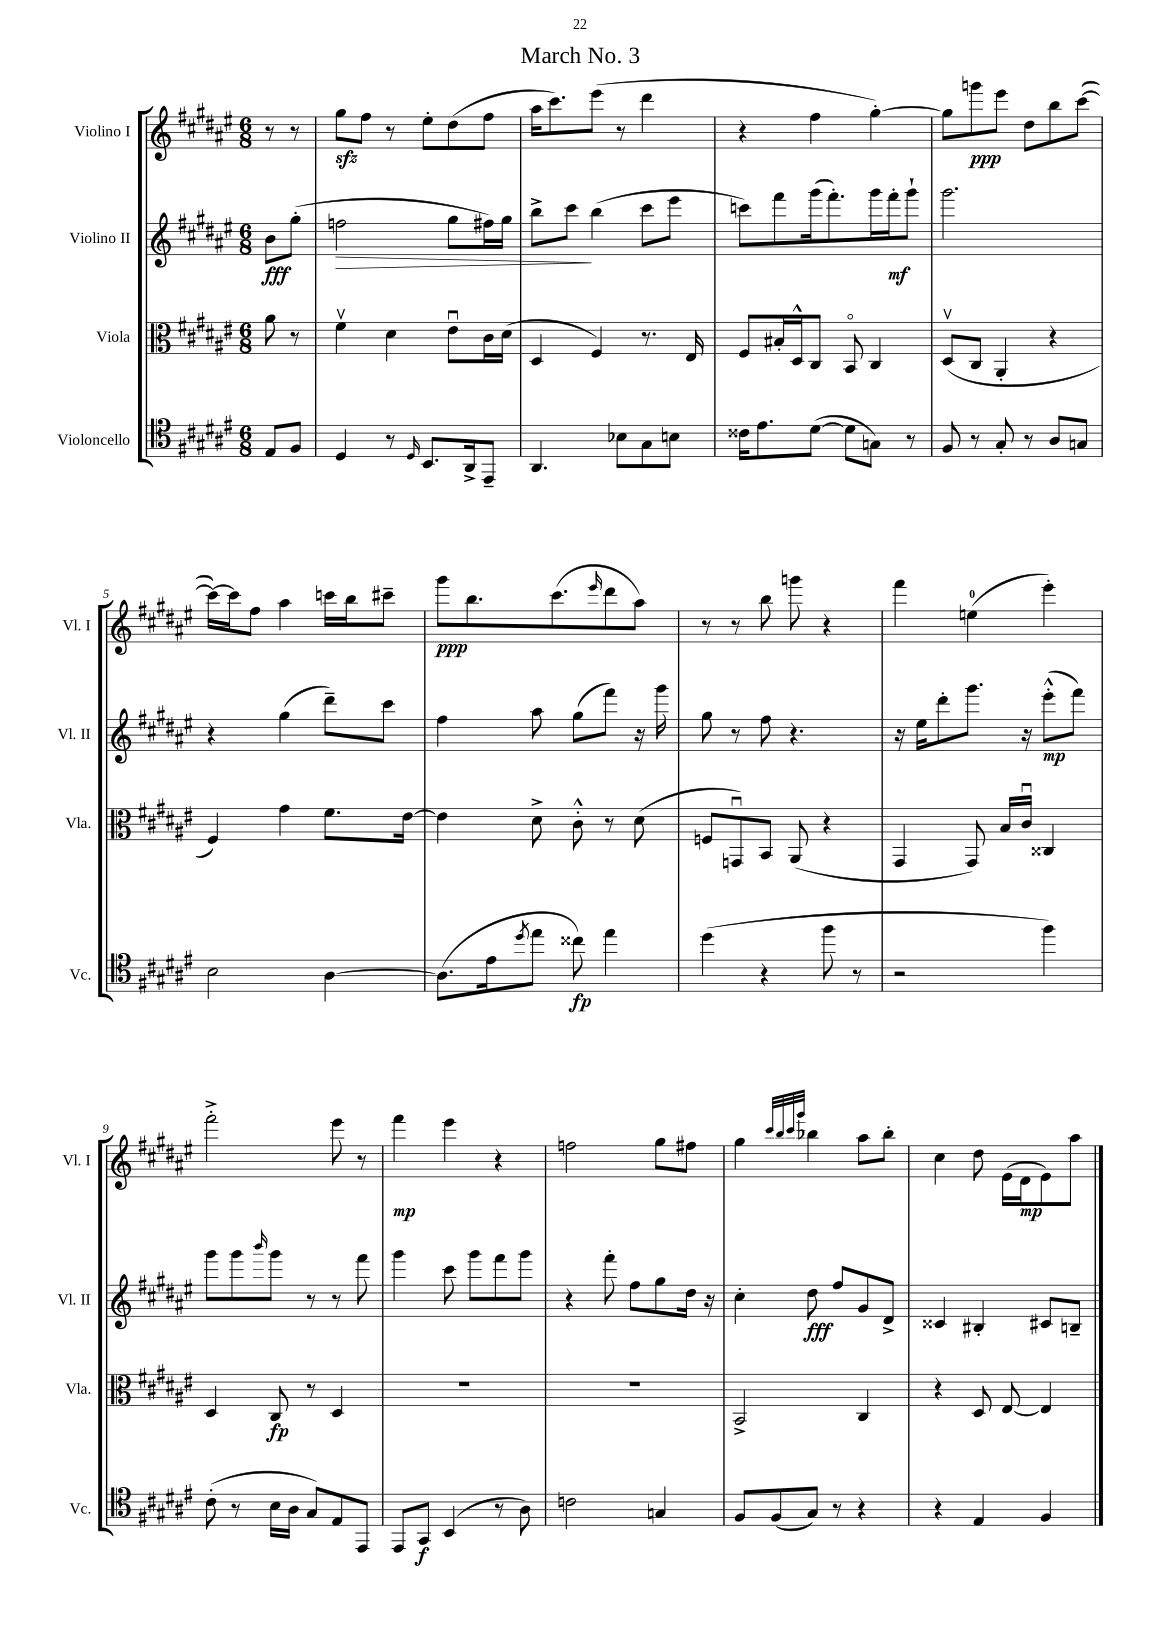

**kern	**dynam	**kern	**dynam	**kern	**dynam	**kern	**dynam
*part4	*part4	*part3	*part3	*part2	*part2	*part1	*part1
*staff4	*staff4	*staff3	*staff3	*staff2	*staff2	*staff1	*staff1
*I"Violoncello	*	*I"Viola	*	*I"Violino II	*	*I"Violino I	*
*I'Vc.	*	*I'Vla.	*	*I'Vl. II	*	*I'Vl. I	*
*clefC4	*	*clefC3	*	*clefG2	*	*clefG2	*
*k[f#c#g#d#a#e#]	*	*k[f#c#g#d#a#e#]	*	*k[f#c#g#d#a#e#]	*	*k[f#c#g#d#a#e#]	*
*M6/8	*	*M6/8	*	*M6/8	*	*M6/8	*
=	=	=	=	=	=	=	=
8E#/L	.	8a#\	.	8b\L	fff	8r	.
8F#/J	.	8r	.	(8gg#'\J	.	8r	.
=1	=1	=1	=1	=1	=1	=1	=1
!	!	!	!	!	!LO:HP:b	!	!
4D#/	.	4f#v\	.	2ffn\	>	8gg#zz\L	.
.	.	.	.	.	.	8ff#\J	.
8r	.	4d#\	.	.	.	8r	.
16qqD#/	.	.	.	.	.	.	.
8.BB/L	.	.	.	.	.	8ee#'\L	.
.	.	8e#u\L	.	8gg#\L	.	(8dd#\	.
16AA#^/k	.	.	.	.	.	.	.
8EE#~/J	.	16c#\L	.	16ff#X\L)	.	8ff#\J	.
.	.	(16d#\JJ	.	16gg#\JJ	.	.	.
=2	=2	=2	=2	=2	=2	=2	=2
4.AA#/	.	4D#/	.	8bb^\L	.	16aa#\KL	.
.	.	.	.	.	.	8.ccc#\)	.
.	.	.	.	8ccc#\J	.	.	.
.	.	4F#/)	.	(4bb\	]	(8eee#\J	.
8B-X\L	.	.	.	.	.	8r	.
8G#\	.	8.r	.	8ccc#\L	.	4ddd#\	.
8Bn\J	.	.	.	8eee#\J	.	.	.
.	.	16E#/	.	.	.	.	.
=3	=3	=3	=3	=3	=3	=3	=3
16c##X\KL	.	8F#/L	.	8cccn\L)	.	4r	.
8.e#\	.	.	.	.	.	.	.
.	.	16B#X'/L	.	8fff#\	.	.	.
.	.	16D#^^/J	.	.	.	.	.
([8d#\J	.	8C#/J	.	(16ggg#\k	.	4ff#\	.
.	.	.	.	8.fff#'\)	.	.	.
8d#\L]	.	8BB/	.	.	.	.	.
8Gn\J)	.	4C#/	.	16ggg#\L	.	[4gg#'\)	.
.	.	.	.	16fff#'\J	mf	.	.
8r	.	.	.	8ggg#`\J	.	.	.
=4	=4	=4	=4	=4	=4	=4	=4
8F#/	.	(8D#v/L	.	2.ggg#\	.	8gg#\L]	.
8r	.	8C#/J	.	.	.	8gggn\	ppp
8G#'/	.	4AA#'/	.	.	.	8eee#\J	.
8r	.	.	.	.	.	8dd#\L	.
8A#/L	.	4r	.	.	.	8bb\	.
8Gn/J	.	.	.	.	.	([8ccc#\J	.
!!LO:LB:g=z
=5	=5	=5	=5	=5	=5	=5	=5
2B\	.	4F#/)	.	4r	.	16ccc#\LL_)	.
.	.	.	.	.	.	16ccc#\J]	.
.	.	.	.	.	.	8ff#\J	.
.	.	4g#\	.	(4gg#\	.	4aa#\	.
[4A#\	.	8.f#\L	.	8ddd#~\L)	.	16cccn\LL	.
.	.	.	.	.	.	16bb\J	.
.	.	.	.	8ccc#\J	.	8ccc#X~\J	.
.	.	[16e#\Jk	.	.	.	.	.
=6	=6	=6	=6	=6	=6	=6	=6
(8.A#\L]	.	4e#\]	.	4ff#\	.	8ggg#\L	ppp
.	.	.	.	.	.	8.bb\	.
16e#\k	.	.	.	.	.	.	.
8qdd#/	.	.	.	.	.	.	.
8ee#\J	.	8d#^\	.	8aa#\	.	.	.
.	.	.	.	.	.	(8.ccc#\	.
8cc##X\)	fp	8c#'^^\	.	(8gg#\L	.	.	.
.	.	.	.	.	.	16qqeee#/	.
4ee#\	.	8r	.	8fff#\J)	.	8ddd#\	.
.	.	(8d#\	.	16r	.	8aa#\J)	.
.	.	.	.	16ggg#\	.	.	.
=7	=7	=7	=7	=7	=7	=7	=7
(4dd#\	.	8Fn/L	.	8gg#\	.	8r	.
.	.	8GGnu/)	.	8r	.	8r	.
4r	.	8BB/J	.	8ff#\	.	8bb\	.
.	.	(8AA#/	.	4.r	.	8gggn\	.
8ff#\	.	4r	.	.	.	4r	.
8r	.	.	.	.	.	.	.
=8	=8	=8	=8	=8	=8	=8	=8
2r	.	4GG#/	.	16r	.	4fff#\	.
.	.	.	.	16ee#\KL	.	.	.
.	.	.	.	8ddd#'\	.	.	.
.	.	8GG#/)	.	8.ggg#\J	.	(4een\	.
.	.	16B/LL	.	.	.	.	.
.	.	16c#u/JJ	.	16r	.	.	.
4ff#\)	.	4C##X/	.	(8eee#'^^\L	mp	4eee#'\)	.
.	.	.	.	8fff#\J)	.	.	.
!!LO:LB:g=z
=9	=9	=9	=9	=9	=9	=9	=9
(8c#'\	.	4D#/	.	8ggg#\L	.	2fff#'^\	.
8r	.	.	.	8ggg#\	.	.	.
.	.	.	.	16qqbbb/	.	.	.
16B\LL	.	8C#/	fp	8ggg#\J	.	.	.
16A#\JJ	.	.	.	.	.	.	.
8G#/L)	.	8r	.	8r	.	.	.
8E#/	.	4D#/	.	8r	.	8eee#\	.
8EE#/J	.	.	.	8fff#\	.	8r	.
=10	=10	=10	=10	=10	=10	=10	=10
8EE#/L	.	2.r	.	4ggg#\	.	4fff#\	mp
8GG#/J	f	.	.	.	.	.	.
(4BB/	.	.	.	8ccc#\	.	4eee#\	.
.	.	.	.	8ggg#\L	.	.	.
8r	.	.	.	8fff#\	.	4r	.
8A#\)	.	.	.	8ggg#\J	.	.	.
=11	=11	=11	=11	=11	=11	=11	=11
2cn\	.	2.r	.	4r	.	2ffn\	.
.	.	.	.	8fff#'\	.	.	.
.	.	.	.	8ff#\L	.	.	.
4Gn/	.	.	.	8gg#\	.	8gg#\L	.
.	.	.	.	16dd#\Jk	.	8ff#X\J	.
.	.	.	.	16r	.	.	.
=12	=12	=12	=12	=12	=12	=12	=12
8F#/L	.	2BB^/	.	4cc#'\	.	4gg#\	.
(8F#/	.	.	.	.	.	.	.
.	.	.	.	.	.	32qqccc#/LLL	.
.	.	.	.	.	.	32qqbb/	.
.	.	.	.	.	.	32qqccc#/	.
.	.	.	.	.	.	32qqggg#/JJJ	.
8G#/J)	.	.	.	8dd#\	fff	4bb-X\	.
8r	.	.	.	8ff#/L	.	.	.
4r	.	4C#/	.	8g#/	.	8aa#\L	.
.	.	.	.	8d#^/J	.	8bb-'\J	.
=13	=13	=13	=13	=13	=13	=13	=13
4r	.	4r	.	4c##X/	.	4cc#\	.
4E#/	.	8D#/	.	4B#X'/	.	8dd#\	.
.	.	[8E#/	.	.	.	(16e#\LL	.
.	.	.	.	.	.	16d#\J	mp
4F#/	.	4E#/]	.	8c#X/L	.	8e#\)	.
.	.	.	.	8Bn~/J	.	8aa#\J	.
==	==	==	==	==	==	==	==
*-	*-	*-	*-	*-	*-	*-	*-
